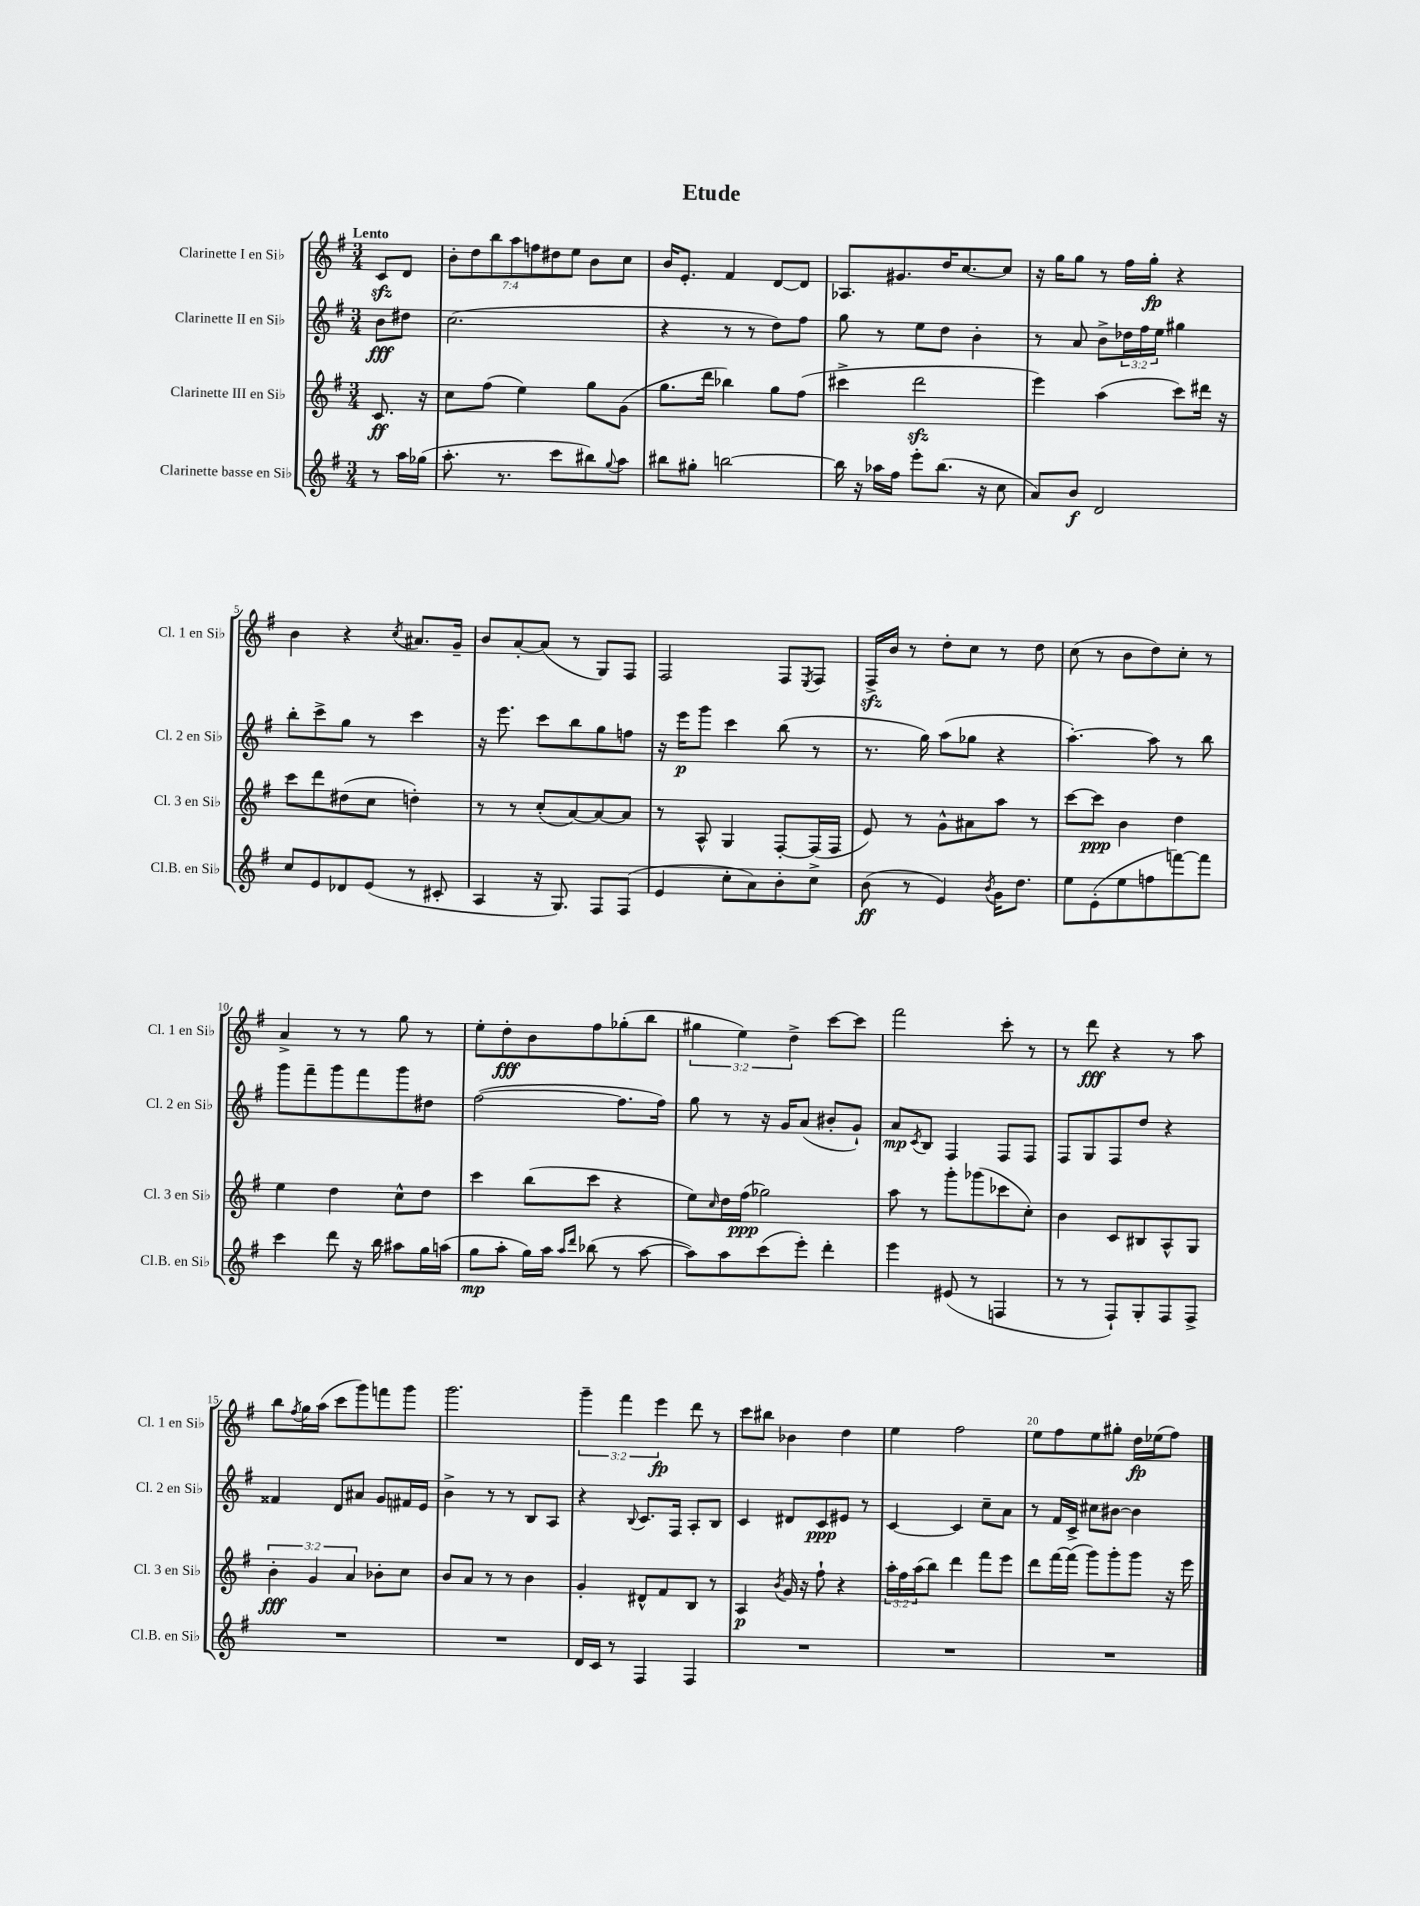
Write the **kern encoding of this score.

**kern	**dynam	**kern	**dynam	**kern	**dynam	**kern	**dynam
*part4	*part4	*part3	*part3	*part2	*part2	*part1	*part1
*staff4	*staff4	*staff3	*staff3	*staff2	*staff2	*staff1	*staff1
*I"Clarinette basse en Si♭	*	*I"Clarinette III en Si♭	*	*I"Clarinette II en Si♭	*	*I"Clarinette I en Si♭	*
*I'Cl.B. en Si♭	*	*I'Cl. 3 en Si♭	*	*I'Cl. 2 en Si♭	*	*I'Cl. 1 en Si♭	*
*clefG2	*	*clefG2	*	*clefG2	*	*clefG2	*
*k[f#]	*	*k[f#]	*	*k[f#]	*	*k[f#]	*
*M3/4	*	*M3/4	*	*M3/4	*	*M3/4	*
=	=	=	=	=	=	=	=
!	!	!	!	!	!	!LO:TX:a:B:t=Lento	!
8r	.	8.c/	ff	8b\L	fff	8czz/L	.
16aa\LL	.	.	.	8dd#X\J	.	8d/J	.
(16gg-X\JJ	.	16r	.	.	.	.	.
=1	=1	=1	=1	=1	=1	=1	=1
8.aa'\	.	8cc\L	.	(2.cc\	.	14b'\L	.
.	.	.	.	.	.	14dd\	.
.	.	(8ff#\J	.	.	.	.	.
.	.	.	.	.	.	14bb\	.
8.r	.	.	.	.	.	.	.
.	.	.	.	.	.	14aa\	.
.	.	4ee\)	.	.	.	.	.
.	.	.	.	.	.	14ffn\	.
.	.	.	.	.	.	14dd#X\	.
8ccc\L	.	.	.	.	.	.	.
.	.	.	.	.	.	14ee\J	.
8bb#X\)	.	8gg\L	.	.	.	8b\L	.
8qqgg/	.	.	.	.	.	.	.
8aa\J	.	(8g\J	.	.	.	8cc\J	.
=2	=2	=2	=2	=2	=2	=2	=2
8bb#X\L	.	8.gg\L	.	4r	.	16b/KL	.
.	.	.	.	.	.	8.e'/J	.
8gg#X'\J	.	.	.	.	.	.	.
.	.	16ddd\Jk	.	.	.	.	.
[2bbn\	.	4bb-X\)	.	8r	.	4f#/	.
.	.	.	.	8r	.	.	.
.	.	8gg\L	.	8dd\L)	.	[8d/L	.
.	.	(8ff#\J	.	8ff#\J	.	8d/J]	.
=3	=3	=3	=3	=3	=3	=3	=3
16bb\]	.	4ccc#X^\	.	8gg\	.	8.A-X/L	.
16r	.	.	.	.	.	.	.
16aa-X\LL	.	.	.	8r	.	.	.
16ff#\JJ	.	.	.	.	.	8.g#X/	.
8eee'\L	.	2dddzz\	.	8ee\L	.	.	.
(8.bb\J	.	.	.	8dd\J	.	16dd/K	.
.	.	.	.	.	.	[8.cc/	.
.	.	.	.	4b'\	.	.	.
16r	.	.	.	.	.	.	.
8cc\	.	.	.	.	.	8cc/J]	.
=4	=4	=4	=4	=4	=4	=4	=4
8a/L)	.	4eee\)	.	8r	.	16r	.
.	.	.	.	.	.	16gg\KL	.
8b/J	f	.	.	8a/	.	8gg\J	.
2d/	.	(4aa\	.	8b^\L	.	8r	.
.	.	.	.	24dd-X\L	.	16ff#\LL	.
.	.	.	.	24ff#\	.	.	.
.	.	.	.	.	.	16gg'\JJ	fp
.	.	.	.	24ee\JJ	.	.	.
.	.	8ccc\L)	.	4gg#X\	.	4r	.
.	.	16ddd#X\Jk	.	.	.	.	.
.	.	16r	.	.	.	.	.
!!LO:LB:g=z
=5	=5	=5	=5	=5	=5	=5	=5
8cc/L	.	8ccc\L	.	8bb'\L	.	4b\	.
8e/	.	8ddd\	.	8ccc^\	.	.	.
8d-X/	.	(8dd#X\	.	8gg\J	.	4r	.
(8e/J	.	8cc\J	.	8r	.	.	.
.	.	.	.	.	.	8qcc/	.
8r	.	4ddn'\)	.	4ccc\	.	8.a#X/L	.
8c#X'/	.	.	.	.	.	.	.
.	.	.	.	.	.	16g~/Jk	.
=6	=6	=6	=6	=6	=6	=6	=6
4A/	.	8r	.	16r	.	8b/L	.
.	.	.	.	8.eee\	.	.	.
.	.	8r	.	.	.	[8a'/	.
16r	.	(8cc'/L	.	8ccc\L	.	(8a/J]	.
8.G/)	.	.	.	.	.	.	.
.	.	[8a/)	.	8bb\	.	8r	.
8F#/L	.	8a/_	.	8gg\	.	8G/L)	.
(8F#/J	.	8a/J]	.	8ffn\J	.	8F#/J	.
=7	=7	=7	=7	=7	=7	=7	=7
4e/	.	8r	.	16r	.	2F#/	.
.	.	.	.	16eee\KL	p	.	.
.	.	8A^^/	.	8ggg\J	.	.	.
8cc'\L	.	4G/	.	4ccc\	.	.	.
8a\)	.	.	.	.	.	.	.
8b'\	.	[8F#'/L	.	(8bb\	.	8F#/L	.
.	.	.	.	.	.	8qE/	.
8cc^\J	.	(16F#/L]	.	8r	.	8F#/J	.
.	.	16F#/JJ	.	.	.	.	.
=8	=8	=8	=8	=8	=8	=8	=8
(8b\	ff	8e/)	.	8.r	.	16F#zz^/LL	.
.	.	.	.	.	.	16b/JJ	.
8r	.	8r	.	.	.	8r	.
.	.	.	.	16gg\)	.	.	.
4e/)	.	8g^^\L	.	(8aa\L	.	8dd'\L	.
.	.	8a#X\	.	8gg-X\J	.	8cc\J	.
8qb/	.	.	.	.	.	.	.
16g\KL	.	8aa\J	.	4r	.	8r	.
8.dd\J	.	.	.	.	.	.	.
.	.	8r	.	.	.	8dd\	.
=9	=9	=9	=9	=9	=9	=9	=9
8ee\L	.	[8ccc\L	.	[4.aa'\)	.	(8cc\	.
(8e'\	.	8ccc\J]	ppp	.	.	8r	.
8ee\	.	4b\	.	.	.	8b\L	.
8ffn\	.	.	.	8aa\]	.	8dd\)	.
[8fffn\)	.	4dd\	.	8r	.	8cc'\J	.
8fff\J]	.	.	.	8bb\	.	8r	.
!!LO:LB:g=z
=10	=10	=10	=10	=10	=10	=10	=10
4ccc\	.	4ee\	.	8ggg\L	.	4a^/	.
.	.	.	.	8fff#~\	.	.	.
8ddd\	.	4dd\	.	8ggg\	.	8r	.
16r	.	.	.	8fff#\	.	8r	.
16bb\	.	.	.	.	.	.	.
8aa#X\L	.	8cc^^\L	.	8ggg\	.	8gg\	.
16gg\L	.	8dd\J	.	8dd#X\J	.	8r	.
(16aan\JJ	.	.	.	.	.	.	.
=11	=11	=11	=11	=11	=11	=11	=11
8gg\L	mp	4ccc\	.	([2ff#\	.	8ee'\L	.
8aa'\J	.	.	.	.	.	8dd'\	fff
16gg\LL)	.	(8bb\L	.	.	.	8b\	.
16aa\JJ	.	.	.	.	.	.	.
16qqaa/LL	.	.	.	.	.	.	.
16qqddd/JJ	.	.	.	.	.	.	.
(8bb-X\	.	8ccc\J	.	.	.	8ff#\	.
8r	.	4r	.	8.ff#\L]	.	(8gg-X'\	.
[8aa\	.	.	.	.	.	8bb\J	.
.	.	.	.	16ff#\Jk)	.	.	.
=12	=12	=12	=12	=12	=12	=12	=12
8aa\L])	.	8ee\L)	.	8gg\	.	6gg#X\	.
.	.	16qqcc/	.	.	.	.	.
8aa\	.	16dd\L	.	8r	.	.	.
.	.	.	.	.	.	6ee\)	.
.	.	(16ff#\JJ	ppp	.	.	.	.
(8ccc\	.	2gg-X\)	.	16r	.	.	.
.	.	.	.	16g/KL	.	.	.
.	.	.	.	.	.	6dd^\	.
8eee'\J)	.	.	.	(8a/J	.	.	.
4ddd'\	.	.	.	8b#X'/L	.	[8ccc\L	.
.	.	.	.	8g`/J)	.	8ccc\J]	.
=13	=13	=13	=13	=13	=13	=13	=13
4eee\	.	8aa\	.	8a/L	mp	2fff#\	.
.	.	.	.	8qc/	.	.	.
.	.	8r	.	8B/J	.	.	.
(8e#X/	.	8ggg'\L	.	4F#/	.	.	.
8r	.	(8ggg-X\	.	.	.	.	.
4Fn/	.	8ccc-X\	.	8F#/L	.	8ccc'\	.
.	.	8cc'\J)	.	8F#/J	.	8r	.
=14	=14	=14	=14	=14	=14	=14	=14
8r	.	4b\	.	8F#/L	.	8r	.
8r	.	.	.	8G/	.	8ddd\	fff
8F#`/L)	.	8c/L	.	8F#/	.	4r	.
8G'/	.	8B#X/	.	8dd/J	.	.	.
8F#/	.	8A^^/	.	4r	.	8r	.
8F#^/J	.	8G/J	.	.	.	8aa\	.
!!LO:LB:g=z
=15	=15	=15	=15	=15	=15	=15	=15
2.r	.	6b'\	fff	4f##X/	.	8bb\L	.
.	.	.	.	.	.	8qff#/	.
.	.	.	.	.	.	16gg\L	.
.	.	6g/	.	.	.	.	.
.	.	.	.	.	.	(16aa\JJ	.
.	.	.	.	8d/L	.	8ccc\L	.
.	.	6a/	.	.	.	.	.
.	.	.	.	8a#X/J	.	8ggg\)	.
.	.	8b-X'\L	.	8g/L	.	8fffn\	.
.	.	8cc\J	.	16f#X/L	.	8ggg\J	.
.	.	.	.	16e/JJ	.	.	.
=16	=16	=16	=16	=16	=16	=16	=16
2.r	.	8b/L	.	4b^\	.	2.ggg\	.
.	.	8a/J	.	.	.	.	.
.	.	8r	.	8r	.	.	.
.	.	8r	.	8r	.	.	.
.	.	4b\	.	8B/L	.	.	.
.	.	.	.	8A/J	.	.	.
=17	=17	=17	=17	=17	=17	=17	=17
16d/LL	.	4g'/	.	4r	.	6ggg~\	.
16c/JJ	.	.	.	.	.	.	.
8r	.	.	.	.	.	.	.
.	.	.	.	.	.	6fff#\	.
.	.	.	.	8qqB/	.	.	.
4F#/	.	8d#X^^/L	.	8.c/L	.	.	.
.	.	.	.	.	.	6eee\	fp
.	.	8f#/	.	.	.	.	.
.	.	.	.	16F#/Jk	.	.	.
4F#/	.	8B/J	.	8A'/L	.	8ddd\	.
.	.	8r	.	8B/J	.	8r	.
=18	=18	=18	=18	=18	=18	=18	=18
2.r	.	4A/	p	4c/	.	8ccc\L	.
.	.	.	.	.	.	8bb#X\J	.
.	.	8qb/	.	.	.	.	.
.	.	16g/	.	8d#X/L	.	4b-X\	.
.	.	16r	.	.	.	.	.
.	.	8ff#`\	.	8c/	ppp	.	.
.	.	4r	.	8e#X/J	.	4dd\	.
.	.	.	.	8r	.	.	.
=19	=19	=19	=19	=19	=19	=19	=19
2.r	.	24aa'\LL	.	[4c/	.	4ee\	.
.	.	24ff#\	.	.	.	.	.
.	.	(24aa\J	.	.	.	.	.
.	.	8bb\J)	.	.	.	.	.
.	.	4ddd\	.	4c/]	.	2ff#\	.
.	.	8fff#\L	.	8cc~\L	.	.	.
.	.	8eee\J	.	8a\J	.	.	.
=20	=20	=20	=20	=20	=20	=20	=20
2.r	.	8ddd\L	.	8r	.	8ee\L	.
.	.	[16fff#\L	.	16f#/LL	.	8ff#\	.
.	.	(16fff#\JJ]	.	16c^/JJ	.	.	.
.	.	8ggg\L)	.	8cc#X\L	.	8ee\	.
.	.	8ggg'\	.	[8b#X\J	.	8gg#X'\J	.
.	.	8ggg\J	.	4b#\]	.	16dd\LL	fp
.	.	.	.	.	.	(16ee-X\J	.
.	.	16r	.	.	.	8ff#\J)	.
.	.	16eee\	.	.	.	.	.
==	==	==	==	==	==	==	==
*-	*-	*-	*-	*-	*-	*-	*-
